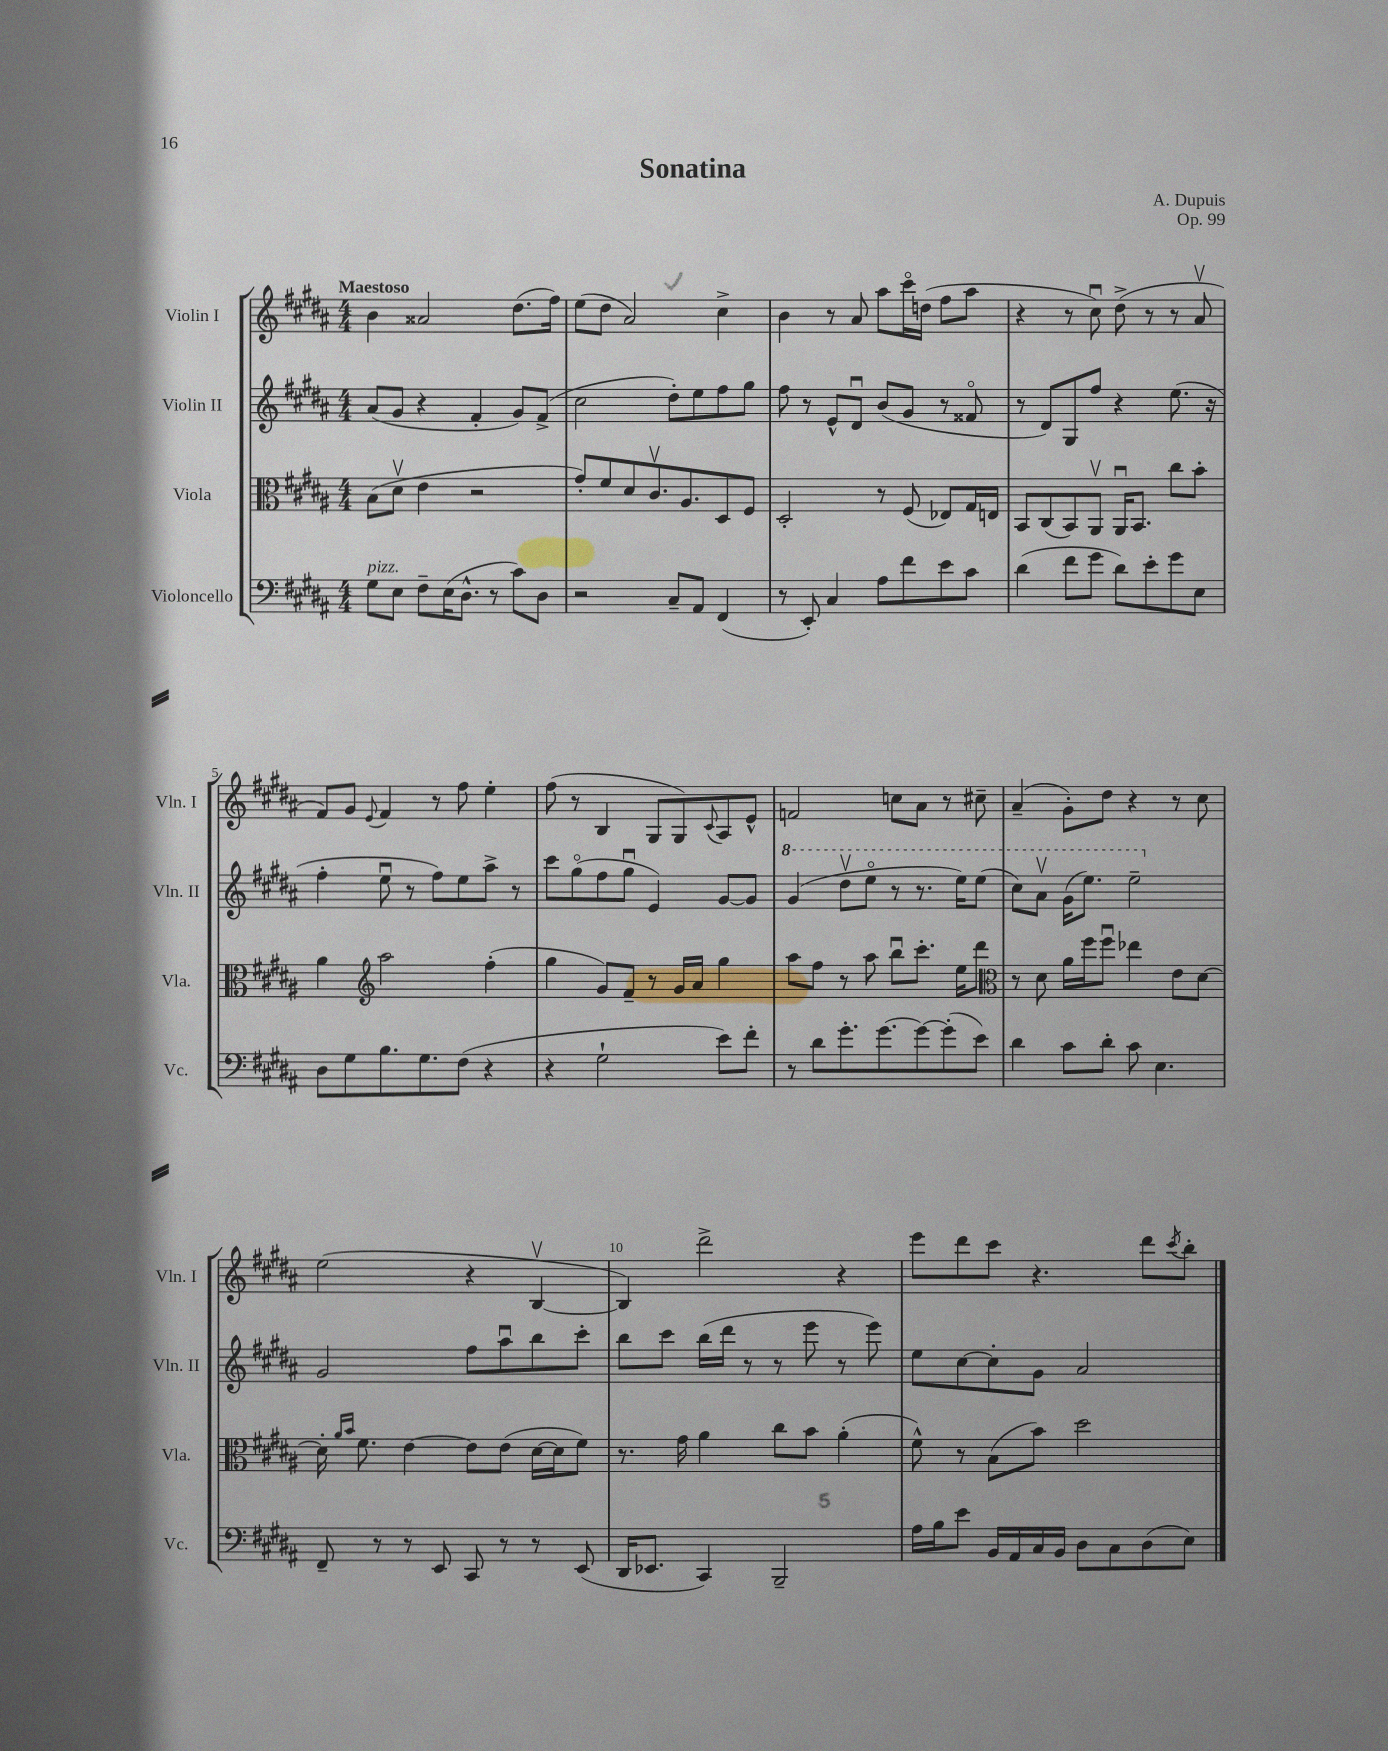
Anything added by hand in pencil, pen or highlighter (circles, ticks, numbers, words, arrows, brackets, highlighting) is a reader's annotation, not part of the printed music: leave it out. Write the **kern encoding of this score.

**kern	**kern	**kern	**kern
*part4	*part3	*part2	*part1
*staff4	*staff3	*staff2	*staff1
*I"Violoncello	*I"Viola	*I"Violin II	*I"Violin I
*I'Vc.	*I'Vla.	*I'Vln. II	*I'Vln. I
*clefF4	*clefC3	*clefG2	*clefG2
*k[f#c#g#d#a#]	*k[f#c#g#d#a#]	*k[f#c#g#d#a#]	*k[f#c#g#d#a#]
*M4/4	*M4/4	*M4/4	*M4/4
=1	=1	=1	=1
!	!	!	!LO:TX:a:B:t=Maestoso
!LO:TX:a:i:t=pizz.	!	!	!
8G#\L	(8B\L	(8a#/L	4b\
8E\J	8d#v\J	8g#/J	.
8F#~\L	4e\	4r	2a##X/
(16E\K	.	.	.
8.D#^^\J	.	.	.
.	2r	4f#'/	.
8r	.	.	.
8c#\L)	.	8g#/L)	(8.dd#\L
8D#\J	.	(8f#^/J	.
.	.	.	16ff#\Jk)
=2	=2	=2	=2
2r	8g#'/L)	2cc#\	(8ee\L
.	8f#/	.	8dd#\J
.	8d#/	.	2a#/)
.	8.c#v/	.	.
8C#~/L	.	8dd#'\L)	.
.	8.A#/	.	.
8AA#/J	.	8ee\	.
(4FF#/	8D#/	8ff#\	4cc#^\
.	8F#/J	8gg#\J	.
=3	=3	=3	=3
8r	2D#'/	8ff#\	4b\
8EE'/)	.	8r	.
4C#/	.	8e^^/L	8r
.	.	8d#u/J	8a#/
8A#\L	8r	(8b/L	8aa#\L
8f#\	(8F#/	8g#/J	16ccc#\L
.	.	.	(16ddn\JJ
8e\	8E-X/L)	8r	8ff#\L
8c#\J	16G#/L	8f##X/	8aa#\J
.	16En/JJ	.	.
=4	=4	=4	=4
(4d#\	8BB/L	8r	4r
.	(8C#/	8d#/L)	.
8f#\L	8BB/)	8G#/	8r
8g#\J	8AA#v/J	8ff#/J	8cc#u\)
8d#\L)	16AA#u/KL	4r	(8dd#^\
.	8.BB/J	.	.
8e'\	.	.	8r
8g#\	8cc#\L	(8.ee\	8r
8E\J	8b'\J	.	8a#v/
.	.	16r	.
!!LO:LB:g=z
=5	=5	=5	=5
8D#\L	4a#\	4ff#'\	8f#/L)
8G#\	.	.	8g#/J
*	*clefG2	*	*
.	.	.	8qqe/
8.B\	2aa#\	8eeu\	4f#/
.	.	8r	.
8.G#\	.	.	.
.	.	8ff#\L)	8r
(8F#\J	.	8ee\	8ff#\
4r	(4ff#'\	8aa#^\J	4ee'\
.	.	8r	.
=6	=6	=6	=6
4r	4gg#\	8ccc#\L	(8ff#\
.	.	(8gg#\	8r
2G#`\	8g#/L)	8ff#\	4B/
.	8f#~/J	8gg#u\J	.
.	8r	4e/)	8G#/L
.	16g#/LL	.	8G#/)
.	16a#/JJ	.	.
.	.	.	8qqc#/
8e\L)	4gg#\	[8g#/L	8A#/
8f#'\J	.	8g#/J]	8e^^/J
=7	=7	=7	=7
*	*	*8va	*
8r	8aa#\L	(4gg#/	2fn/
8d#\L	8ff#\J	.	.
8.g#'\	8r	8ddd#v\L	.
.	8aa#\	8eee\J	.
[8.g#\	.	.	.
.	8bbu\L	8r	8ccn\L
8g#\_	8.ccc#'\J	8.r	8a#\J
(8g#'\]	.	.	8r
.	16ee\KL	16eee\KL)	.
8e\J)	8ddd#\J	(8eee\J	8cc#X~\
=8	=8	=8	=8
*	*clefC3	*	*
4d#\	8r	8ccc#\L)	(4a#~/
.	8d#\	8aa#v\J	.
8c#\L	16a#\LL	(16gg#\KL	8g#'\L)
.	16ff#\J	8.eee\J)	.
8d#'\J	8ff#u\J	.	8dd#\J
8c#\	4ee-X\	2eee~\	4r
4.E\	.	.	.
.	8e\L	.	8r
.	[8d#\J	.	8cc#\
!!LO:LB:g=z
=9	=9	=9	=9
*	*	*X8va	*
8FF#~/	16d#'\]	2g#/	(2ee\
.	16qqa#/LL	.	.
.	16qqb/JJ	.	.
.	8.f#\	.	.
8r	.	.	.
8r	[4e\	.	.
8EE/	.	.	.
8CC#/	8e\L]	8ff#\L	4r
8r	(8e\J	8aa#u\	.
8r	[16d#\LL	8bb\	[4Bv/
.	16d#\J]	.	.
(8EE/	8f#\J)	8ccc#'\J	.
=10	=10	=10	=10
16DD#/KL	8.r	8bb\L	4B/])
8.EE-X/J	.	.	.
.	.	8ccc#\J	.
.	16g#\	.	.
4CC#/)	4a#\	(16bb\LL	2ddd#^\
.	.	16ddd#\JJ	.
.	.	8r	.
2BBB~/	8cc#\L	8r	.
.	8b\J	8eee\	.
.	(4a#'\	8r	4r
.	.	8eee\)	.
=11	=11	=11	=11
16A#\LL	8f#^^\)	8ee\L	8eee\L
16B\J	.	.	.
8e\J	8r	[8cc#\	8ddd#\
16BB/LL	(8B\L	8cc#'\]	8ccc#\J
16AA#/	.	.	.
16C#/	8b\J)	8g#\J	4.r
16BB/JJ	.	.	.
8D#\L	2dd#\	2a#/	.
8C#\	.	.	.
(8D#\	.	.	8ddd#\L
.	.	.	8qccc#/
8E\J)	.	.	8bb'\J
==	==	==	==
*-	*-	*-	*-
